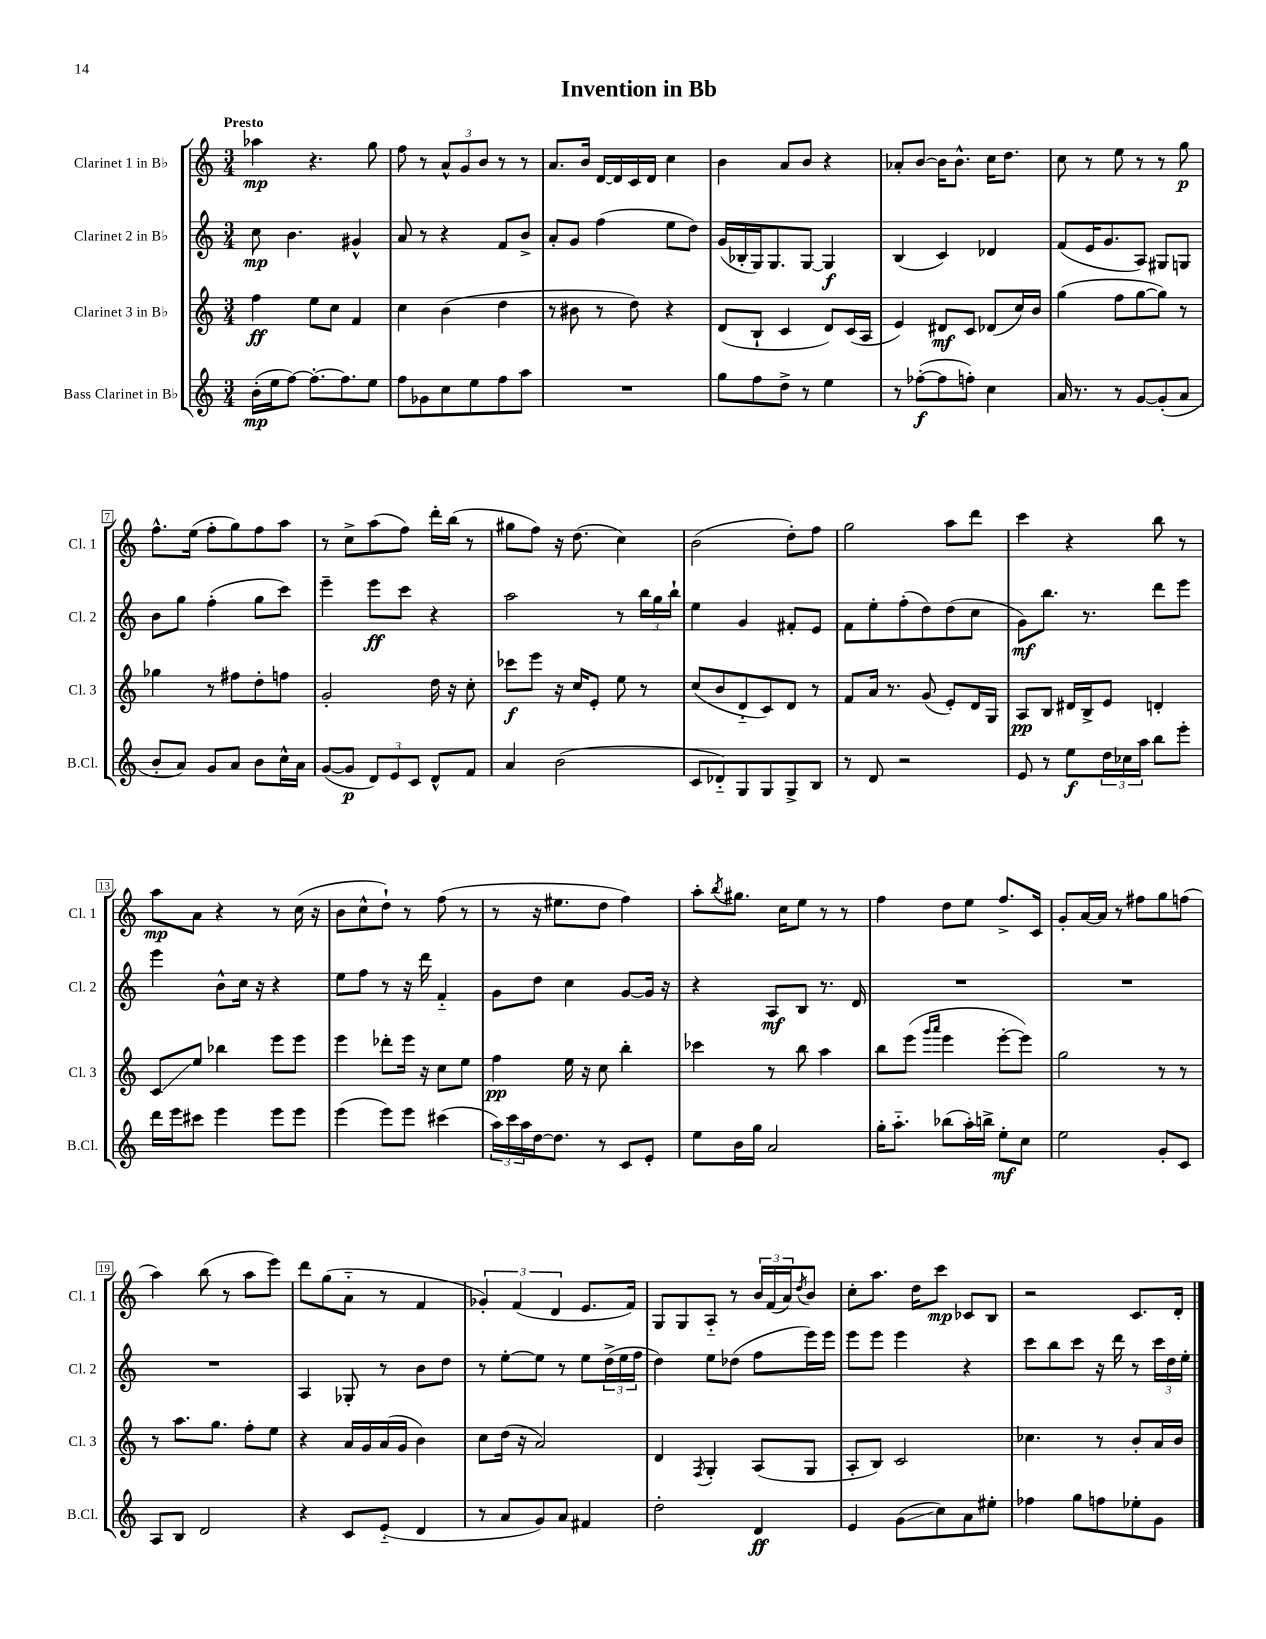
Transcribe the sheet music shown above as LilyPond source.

\header { title = "Invention in Bb" }
<<
\new StaffGroup <<
\new Staff = "s0" \with { instrumentName = "Clarinet 1 in Bb" shortInstrumentName = "Cl. 1" } {
    \clef treble \key c \major \numericTimeSignature \time 3/4 \tempo "Presto"
    aes''4\mp r4. g''8 |
    f''8 r8 \tuplet 3/2 { a'8-^ g'8 b'8 } r8 r8 |
    a'8. b'16 d'16~ d'16 c'16 d'16 c''4 |
    b'4 a'8 b'8 r4 |
    aes'8-. b'8~ b'16 b'8.-^ c''16 d''8. |
    c''8 r8 e''8 r8 r8 g''8\p |
    f''8.-^ e''16( f''8-. g''8) f''8 a''8 |
    r8 c''8-> a''8( f''8) d'''16-. b''16( r8 |
    gis''8 f''8) r16 d''8.( c''4) |
    b'2( d''8-.) f''8 |
    g''2 a''8 d'''8 |
    c'''4 r4 b''8 r8 |
    a''8\mp a'8 r4 r8 c''16( r16 |
    b'8 c''8-^ d''8-!) r8 f''8( r8 |
    r8 r16 eis''8. d''8 f''4) |
    a''8-. \acciaccatura { b''8 } gis''8. c''16 e''8 r8 r8 |
    f''4 d''8 e''8 f''8.-> c'16 |
    g'8-. a'16~ a'16 r8 fis''8 g''8 f''8( |
    a''4) b''8( r8 a''8 e'''8) |
    d'''8 g''8( a'8-_ r8 f'4 |
    \tuplet 3/2 { ges'4-.) f'4( d'4 } e'8. f'16) |
    g8 g8 a8-_ r8 \tuplet 3/2 { b'16 f'16( a'16) } \acciaccatura { d''8 } b'8 |
    c''8-. a''8. d''16 c'''8\mp ces'8 b8 |
    r2 c'8. d'16-. \bar "|." |
}
\new Staff = "s1" \with { instrumentName = "Clarinet 2 in Bb" shortInstrumentName = "Cl. 2" } {
    \clef treble \key c \major \numericTimeSignature \time 3/4
    c''8\mp b'4. gis'4-^ |
    a'8 r8 r4 f'8 b'8-> |
    a'8-. g'8 f''4( e''8 d''8) |
    g'16( bes16-. g16) g8. g8~ g4\f |
    b4( c'4) des'4 |
    f'8( e'16 g'8. a8) gis8 g8 |
    b'8 g''8 f''4-.( g''8 c'''8) |
    e'''4-- e'''8\ff c'''8 r4 |
    a''2 r8 \tuplet 3/2 { b''16 g''16 b''16-! } |
    e''4 g'4 fis'8-. e'8 |
    f'8 e''8-. f''8-.( d''8) d''8( c''8 |
    g'8\mf) b''8. r8. d'''8 e'''8 |
    e'''4 b'8-^ c''16 r16 r4 |
    e''8 f''8 r8 r16 d'''16 f'4-_ |
    g'8 d''8 c''4 g'8~ g'16 r16 |
    r4 a8\mf b8 r8. d'16 |
    R2. |
    R2. |
    R2. |
    a4 ges8-. r8 b'8 d''8 |
    r8 e''8~-. e''8 r8 e''8 \tuplet 3/2 { d''16->( e''16 f''16 } |
    d''4) e''8 des''8( f''8 e'''16) e'''16 |
    e'''8 e'''8 e'''4 r4 |
    c'''8 b''8 c'''8 r16 d'''16 r8 \tuplet 3/2 { c'''16 d''16 e''16-. } \bar "|." |
}
\new Staff = "s2" \with { instrumentName = "Clarinet 3 in Bb" shortInstrumentName = "Cl. 3" } {
    \clef treble \key c \major \numericTimeSignature \time 3/4
    f''4\ff e''8 c''8 f'4 |
    c''4 b'4( d''4 |
    r8 bis'8 r8 d''8) r4 |
    d'8( b8-! c'4 d'8) c'16( a16 |
    e'4) dis'8\mf c'8 des'8( c''16) b'16 |
    g''4( f''8 g''8~ g''8) r8 |
    ges''4 r8 fis''8 d''8-. f''8 |
    g'2-. d''16 r16 c''8-. |
    ces'''8\f e'''8 r16 c''16 e'8-. e''8 r8 |
    c''8( b'8 d'8-_ c'8) d'8 r8 |
    f'8 a'16 r8. g'8( e'8-.) d'16 g16 |
    a8\pp b8 dis'16 b16-> e'8 d'4-. |
    c'8\glissando e''8 bes''4 e'''8 e'''8 |
    e'''4 des'''8-. e'''16 r16 c''8 e''8 |
    f''4\pp e''16 r16 c''8 b''4-. |
    ces'''4 r8 b''8 a''4 |
    b''8 e'''8( \grace { g'''16 a'''16 } e'''4 e'''8~-. e'''8) |
    g''2 r8 r8 |
    r8 a''8. g''8. f''8-. e''8 |
    r4 a'16 g'16 a'16( g'16 b'4) |
    c''8 d''16( r16 a'2) |
    d'4 \acciaccatura { f8 } g4-. a8( g8 |
    a8-. b8) c'2 |
    ces''4. r8 b'8-. a'16 b'16 \bar "|." |
}
\new Staff = "s3" \with { instrumentName = "Bass Clarinet in Bb" shortInstrumentName = "B.Cl." } {
    \clef treble \key c \major \numericTimeSignature \time 3/4
    b'16-.\mp( e''16 f''8~) f''8.~-. f''8. e''8 |
    f''8 ges'8 c''8 e''8 f''8 a''8 |
    R2. |
    g''8 f''8 d''8-> r8 e''4 |
    r8 fes''8~-.\f( fes''8 f''8-.) c''4 |
    a'16 r8. r8 g'8~ g'8-.( a'8 |
    b'8-. a'8) g'8 a'8 b'8 c''16-^ a'16 |
    g'8~( g'8\p \tuplet 3/2 { d'8) e'8 c'8 } d'8-^ f'8 |
    a'4 b'2( |
    c'8 des'8-_) g8 g8 g8-> b8 |
    r8 d'8 r2 |
    e'8 r8 e''8\f \tuplet 3/2 { d''16 ces''16 a''16 } b''8 e'''8-. |
    d'''16 e'''16 cis'''8 e'''4 e'''8 e'''8 |
    e'''4( e'''8) e'''8 cis'''4( |
    \tuplet 3/2 { a''16) c'''16 a''16 } d''16~ d''8. r8 c'8 e'8-. |
    e''8 b'16 g''16 a'2 |
    g''16-. a''8.-_ bes''8( a''16-.) b''16-> e''8-.\mf c''8 |
    e''2 g'8-. c'8 |
    a8 b8 d'2 |
    r4 c'8 e'8-_( d'4 |
    r8 a'8 g'8) a'8 fis'4 |
    d''2-. d'4\ff |
    e'4 g'8\glissando( c''8) a'8 eis''8-. |
    fes''4 g''8 f''8 ees''8-. g'8 \bar "|." |
}
>>
>>
\layout { \context { \Score \override BarNumber.stencil = #(make-stencil-boxer 0.1 0.3 ly:text-interface::print) } }
